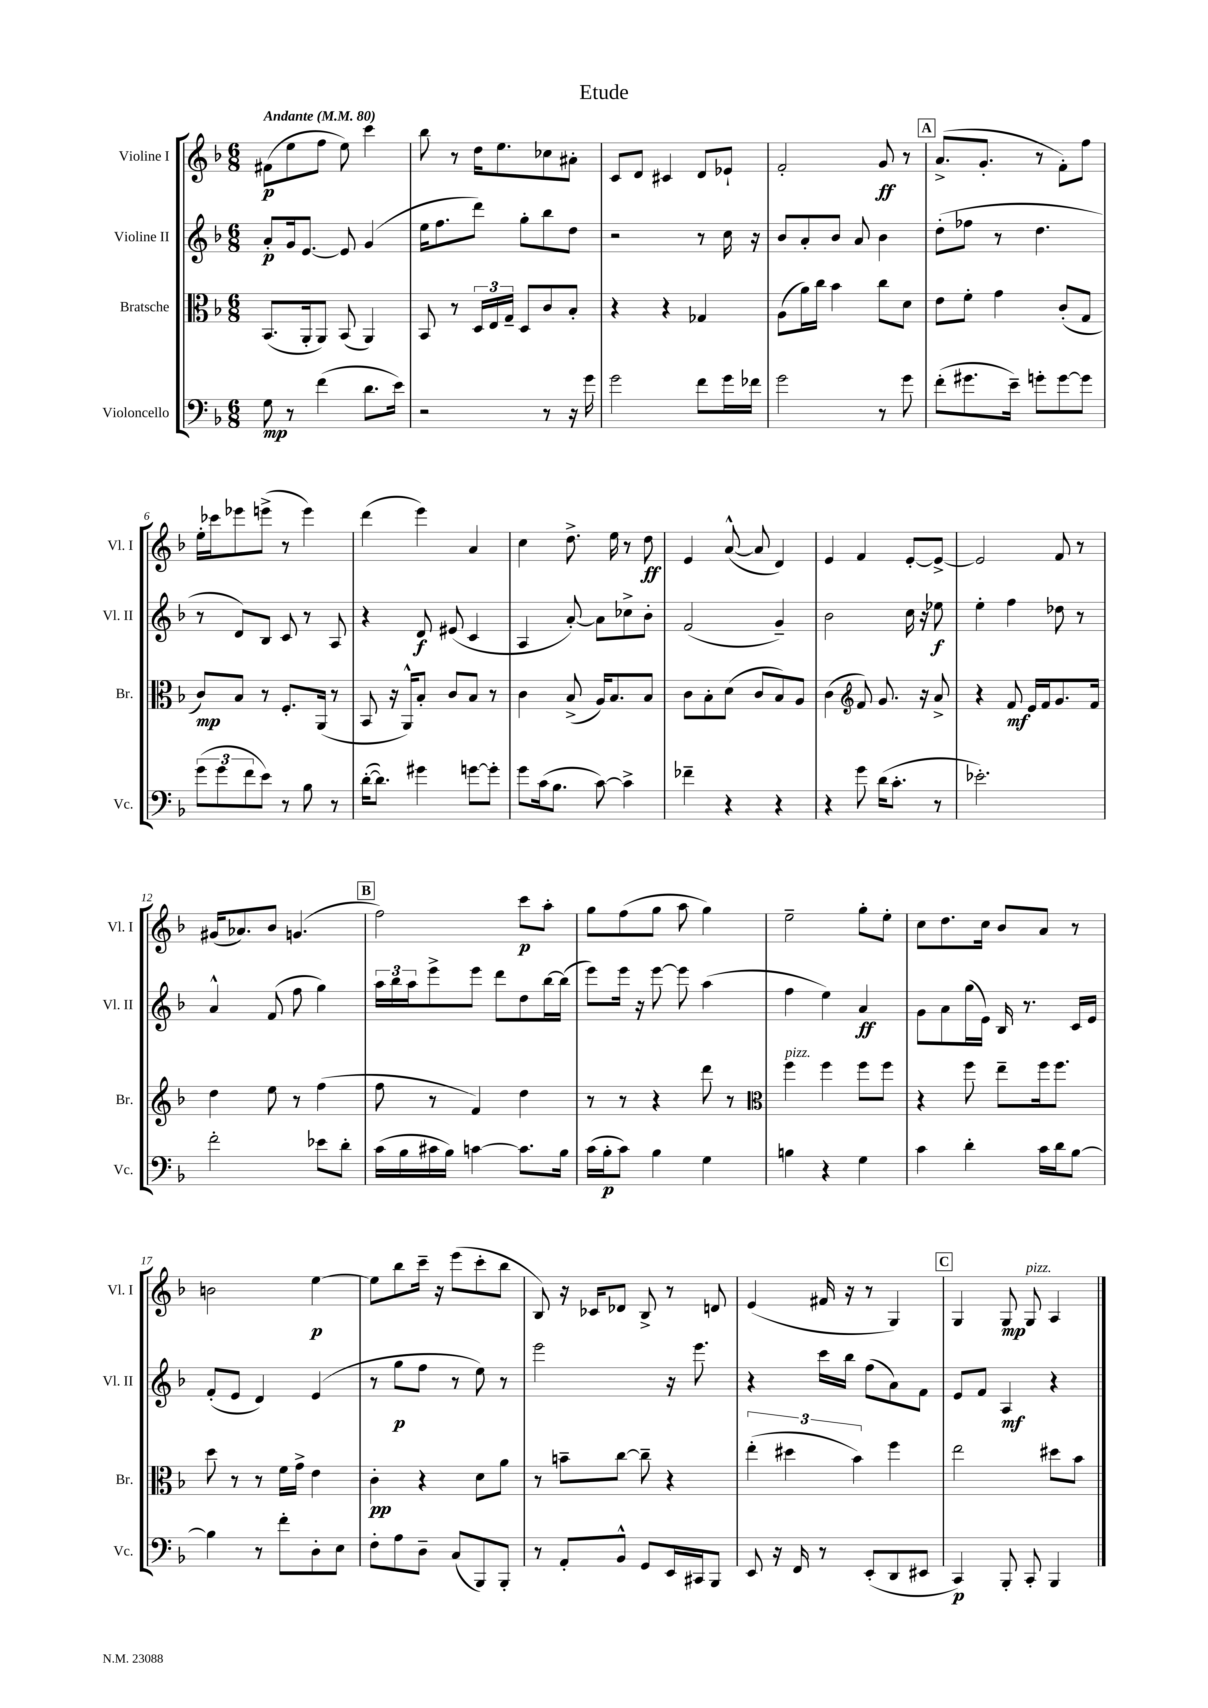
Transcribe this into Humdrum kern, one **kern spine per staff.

**kern	**kern	**kern	**kern
*staff4	*staff3	*staff2	*staff1
*clefF4	*clefC3	*clefG2	*clefG2
*k[b-]	*k[b-]	*k[b-]	*k[b-]
*M6/8	*M6/8	*M6/8	*M6/8
*MM80	*MM80	*MM80	*MM80
8G	(8.BB-	8a'	(8f#
8r	.	16g	8ee
.	16AA'	[8.e	.
(4f	8AA)	.	8ff
.	(8BB-	8e]	8ee)
8.d	4AA)	(4g	4ccc
16e)	.	.	.
=	=	=	=
2r	8BB-	16ee	8bb-
.	.	8.ff	.
.	8r	.	8r
.	24D	8ddd)	16dd
.	24E	.	.
.	.	.	8.ee
.	24G~	.	.
.	8D	8gg'	.
8r	8c	8bb-	8cc-
16r	8B-'	8dd	8a#'
16g	.	.	.
=	=	=	=
2g	4r	2r	8c
.	.	.	8d
.	4r	.	4c#
8f	4G-	8r	8d
16g	.	16cc	8e-`
16f-	.	16r	.
=	=	=	=
2g	(8A	8b-	2f'
.	16a)	8a'	.
.	16cc	.	.
.	4b-	8b-	.
.	.	8a	.
8r	8cc	4b-	8g
8g	8d	.	8r
=	=	=	=
(8f'	8e	(8dd'	(8.a^
8.g#	8f'	8ff-	.
.	.	.	8.g'
.	4g	8r	.
16e~)	.	.	.
8g'	.	4.dd	8r
[8g	(8c'	.	8f')
8g]	8G	.	8ff
=	=	=	=
(12g	8c)	8r	16ee'
.	.	.	16ccc-
12g	.	.	.
.	8B-	8d)	8eee-
12f	.	.	.
8e)	8r	8B-	(8eee^
8r	8.F'	8c	8r
8B-	.	8r	4eee)
.	(16AA	.	.
8r	8r	8A	.
=	=	=	=
([16d'	8BB-	4r	(4ddd
8.d])	.	.	.
.	16r	.	.
.	16AA^^)	.	.
4g#	8B-'	8d	4eee)
.	8c	(8e#	.
[8g	8B-	4c	4a
8g']	8r	.	.
=	=	=	=
8g	4c	4A	4cc
(16c	.	.	.
8.B-	.	.	.
.	(8B-^	[8a')	8.dd^
[8c)	16A)	8a]	.
.	8.B-	.	16ee
4c^]	.	8cc-^	8r
.	8B-	8b-'	8dd
=	=	=	=
4f-~	8c	(2f	4e
.	8B-'	.	.
4r	(8d	.	([8a^^
.	8c	.	8a]
4r	8B-)	4g~)	4d)
.	8A	.	.
=	=	=	=
4r	(4c	2b-	4e
*	*clefG2	*	*
8g	8f)	.	4f
(16d	8.g	.	.
8.c'	.	.	.
.	.	16cc	[8e'
.	16r	16r	.
8r	8a^	8ee-	8e^_
=	=	=	=
2.e-')	4r	4ee'	2e]
.	8f	4ff	.
.	16e	.	.
.	16f	.	.
.	8.g	8dd-	8f
.	.	8r	8r
.	16f	.	.
=	=	=	=
2f'	4dd	4a^^	(16g#
.	.	.	8.a-)
.	8ee	(8f	8b-
.	8r	8ff	(4.g
8e-	(4ff	4gg)	.
8d'	.	.	.
=	=	=	=
(16c	8ff	24aa	2ff)
.	.	24bb-	.
16B-	.	.	.
.	.	24aa	.
16c#	8r	8eee^	.
16B-)	.	.	.
[4c	4f)	8eee	.
.	.	8ddd	.
8.c]	4dd	8dd	8ccc
.	.	[16bb-	8aa'
16B-	.	(16bb-]	.
=	=	=	=
(16c	8r	8eee)	8gg
16B-'	.	.	.
8c)	8r	16eee	(8ff
.	.	16r	.
4B-	4r	[8eee	8gg
.	.	8eee]	8aa
4G	8ddd	(4aa	4gg)
.	8r	.	.
=	=	=	=
*	*clefC3	*	*
4B	4ff	4ff	2ee~
4r	4ff	4ee)	.
4G	8ff	4a	8gg'
.	8ff	.	8ee'
=	=	=	=
4c	4r	8g	8cc
.	.	8a	8.dd
4d'	8ff	(16gg	.
.	.	16e)	16cc
.	8ee~	16B-	8b-
.	.	8.r	.
16c	16ff	.	8a
16d	8.ff	.	.
[8B-	.	16c	8r
.	.	16e	.
=	=	=	=
4B-]	8dd	(8f'	2b
.	8r	8e	.
8r	8r	4d)	.
8f'	16f	.	.
.	16g^	.	.
8D'	4e	(4e	[4ee
8E	.	.	.
=	=	=	=
8F'	4c'	8r	8ee]
8A	.	8gg	8bb-
8D~	4r	8ff	16ccc~
.	.	.	16r
(8C	.	8r	(8eee
8BBB-)	8d	8ee)	8ccc'
8BBB-'	8a	8r	8bb-
=	=	=	=
8r	8r	2eee	8B-)
8AA'	8b~	.	16r
.	.	.	16c-
8BB-^^	[8cc	.	8d-
8GG	8cc~]	.	8B-^
16EE	4r	16r	8r
16CC#	.	8.eee	.
8BBB-	.	.	8d
=	=	=	=
8EE	(6ee'	4r	(4e
16r	.	.	.
.	6dd#	.	.
16FF	.	.	.
8r	.	16ccc	16f#
.	.	16bb-	16r
.	6b-)	.	.
(8EE'	.	(8ff	8r
8DD	4ff	8a)	4G)
8EE#	.	8f	.
=	=	=	=
4CC)	2ee	8e	4G
.	.	8f	.
8BBB-'	.	4A	8G
8CC'	.	.	8G
4BBB-	8dd#	4r	4A
.	8b-	.	.
==	==	==	==
*-	*-	*-	*-
